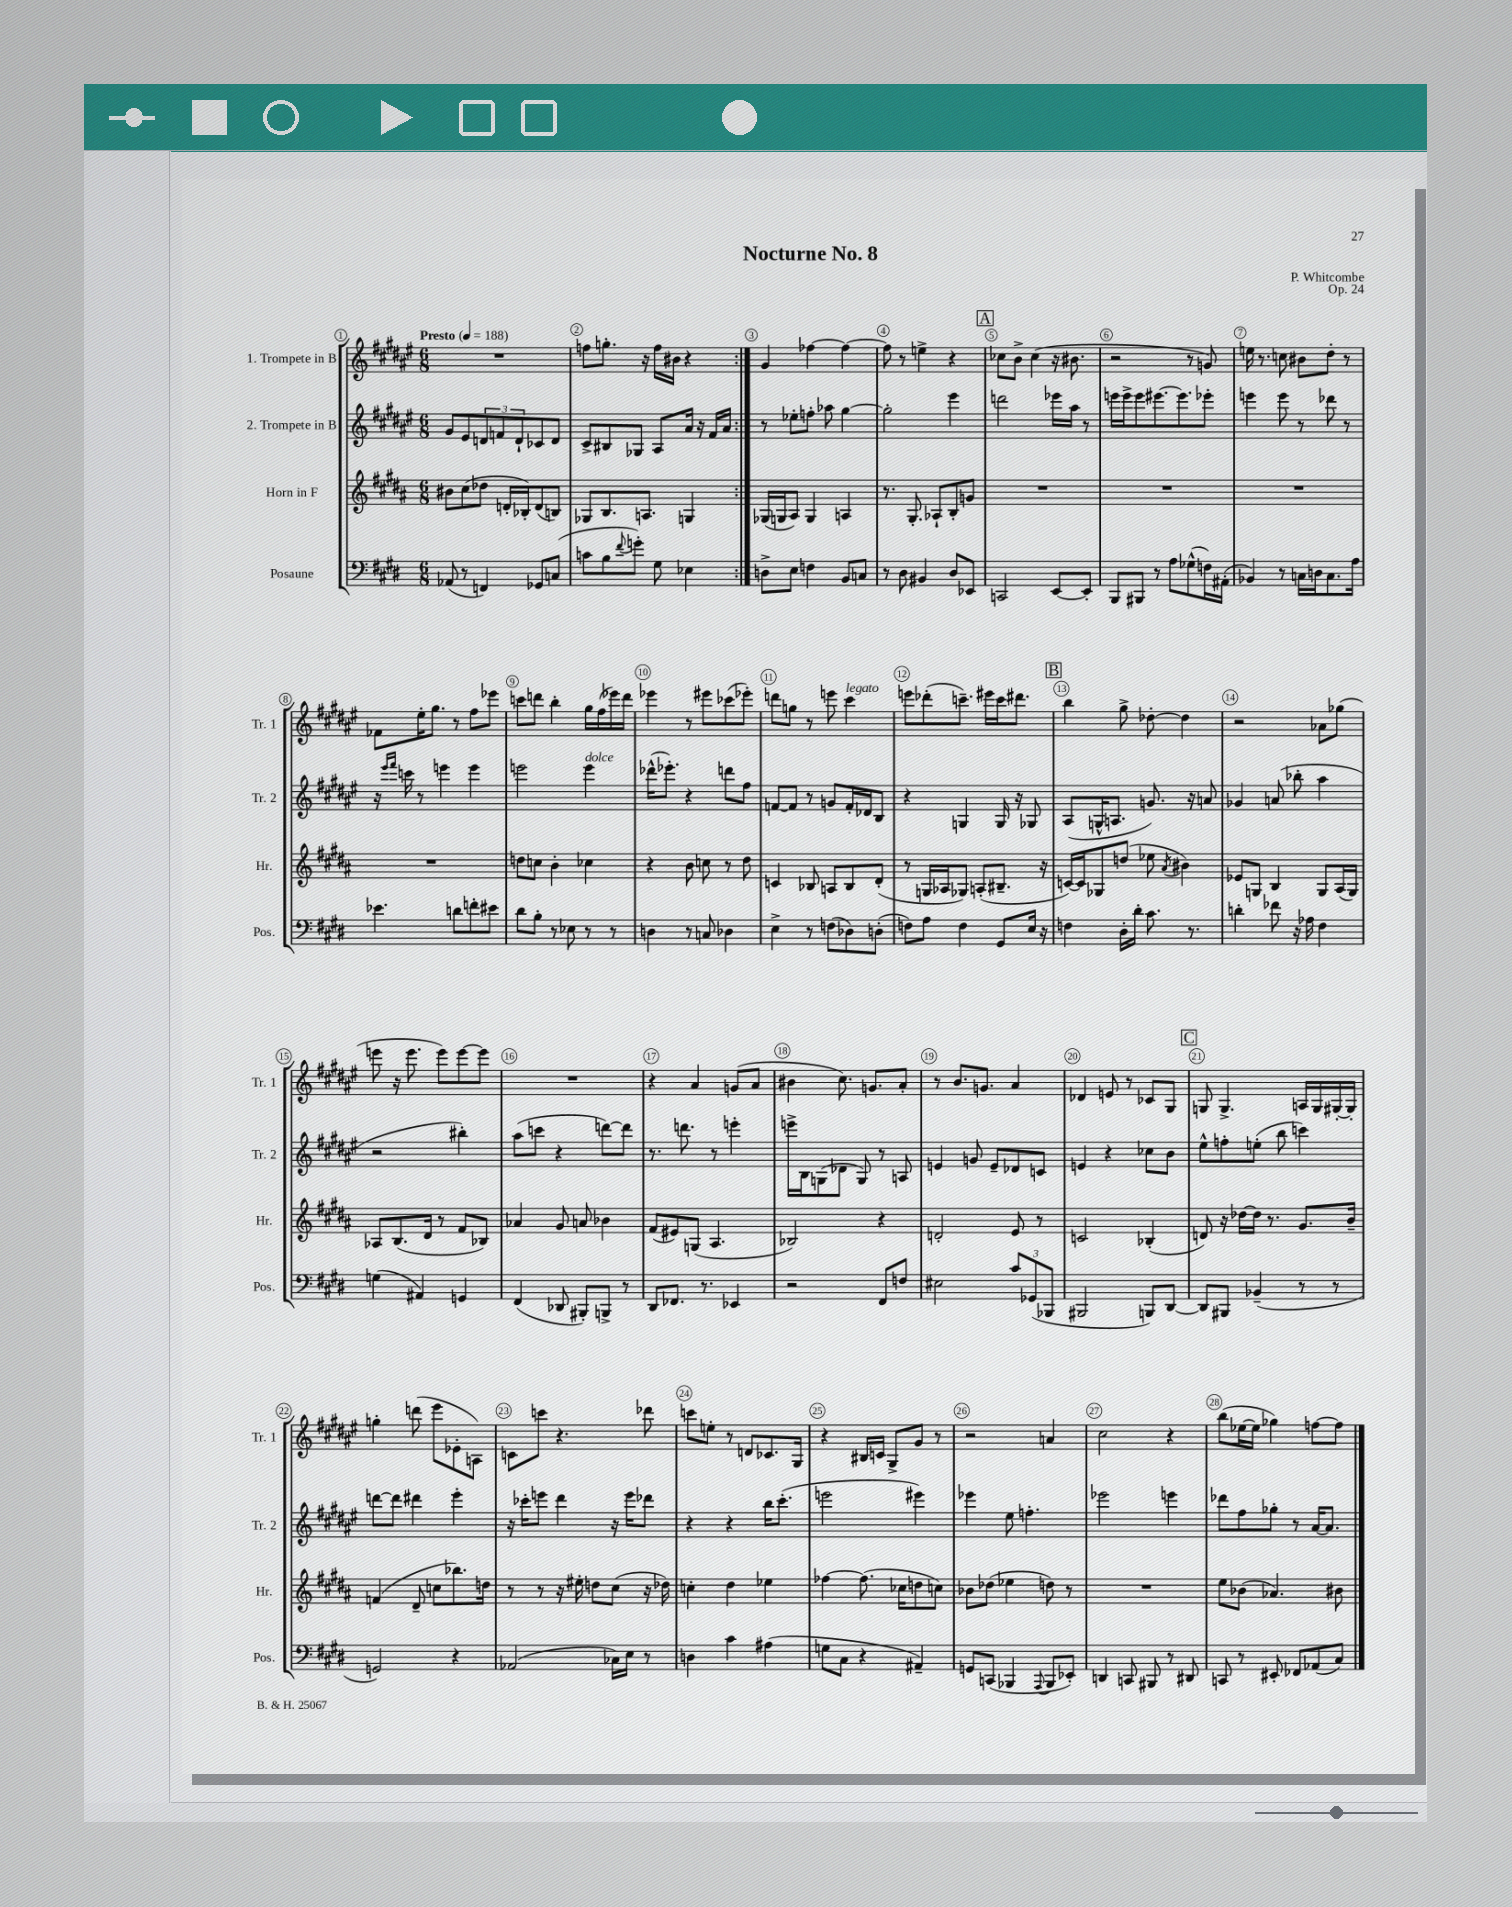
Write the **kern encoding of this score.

**kern	**kern	**kern	**kern
*staff4	*staff3	*staff2	*staff1
*clefF4	*clefG2	*clefG2	*clefG2
*k[f#c#g#d#]	*k[f#c#g#d#a#]	*k[f#c#g#d#a#e#]	*k[f#c#g#d#a#e#]
*M6/8	*M6/8	*M6/8	*M6/8
*MM188	*MM188	*MM188	*MM188
(8AA-	8b#	8g#	2.r
8r	(8cc#	8e#	.
4FF)	8dd-	12d	.
.	.	12f	.
.	16d'	.	.
.	.	12d`	.
.	16B-')	.	.
8GG-	(8d	8c-	.
(8C	8B)	8d	.
=	=	=	=
8c	8G-	8c#^	8ff
8B	8.B	8B#	8.gg'
8qqf#	.	.	.
8g')	.	8G-	.
.	8.A	.	16r
8G#	.	8A#	16ff
.	.	.	16b#
4E-	4G	16a#	4r
.	.	16r	.
.	.	16f#	.
.	.	16a#	.
=:|!	=:|!	=:|!	=:|!
8D^	(16G-	8r	4g#
.	16G	.	.
8E	8A#)	8ee-'	.
4F	4G	8ff'	[4ff-
.	.	8aa-	.
8BB	4A	[4gg#	4ff-_
8C	.	.	.
=	=	=	=
8r	8.r	2gg#']	8ff-]
8D#	.	.	8r
.	8.G#'	.	.
4BB#	.	.	4ee^
.	8A-`	.	.
8D#	8B'	4eee#	4r
8EE-	8g	.	.
=	=	=	=
2CC	2.r	2ddd	8cc-
.	.	.	8b^
.	.	.	(4cc-
[8EE	.	16eee-	16r
.	.	16aa#	8.b#
8EE']	.	8r	.
=	=	=	=
8BBB	2.r	16eee	2r
.	.	16eee^	.
8BBB#	.	8eee	.
8r	.	[8.eee#	.
8A	.	.	.
.	.	8.eee#]	.
(8G-^^	.	.	8r
16F)	.	8eee-'	8g)
(16AA#'	.	.	.
=	=	=	=
4BB-)	2.r	4eee	16ee
.	.	.	8.r
8r	.	8eee	8cc
16C	.	8r	8b#
16D	.	.	.
8.C	.	8ddd-	8dd#'
.	.	8r	8r
16A	.	.	.
=	=	=	=
4.e-	2.r	16r	8f-
.	.	16qqeee#	.
.	.	16qqfff#	.
.	.	16ccc	.
.	.	8r	16ee#'
.	.	.	8.gg#
.	.	4eee	.
8d	.	.	8r
8f'	.	4eee	8ff#
8e#	.	.	8eee-
=	=	=	=
8d#	8dd	2eee	8ccc
8B'	8cc	.	8ddd
8r	4b'	.	4bb'
8E-	.	.	.
8r	4cc-	4eee	16gg#
.	.	.	(16ff#
8r	.	.	16eee-)
.	.	.	16ddd
=	=	=	=
4D	4r	(16ddd-^^	4eee-
.	.	8.eee-')	.
8r	8b	4r	8r
8C	8cc	.	8eee#
4D-	8r	8ddd	(8ccc-
.	8dd#	8ff#	8eee-')
=	=	=	=
4E^	4c	[8f	8ddd
.	.	8f]	8gg
8r	8B-	8r	8r
(8F	8A	8g	8eee
8D-)	8B-	16f'	4ccc#
.	.	16d-	.
(8D'	(8d#'	8B	.
=	=	=	=
8F)	8r	4r	8eee
8A	16G	.	(8ddd-'
.	16A-	.	.
4F	8G-)	4G	8.ccc~)
.	(8A'	.	.
.	.	.	16eee#
8GG#	8.B#~	16G	16ccc
.	.	16r	8.ddd#
16E	.	8G-	.
16r	16r	.	.
=	=	=	=
4F	[16c)	(8A#	4bb
.	16c]	.	.
.	8G-	16G^^	.
.	.	8.A	.
16D#'	(8dd	.	8gg#^
16d#'	.	.	.
8.c#	8ee-	8.g)	[8dd-'
.	8qa#	.	.
.	4b#)	.	4dd-]
8.r	.	16r	.
.	.	8a	.
=	=	=	=
4d'	8e-	4g-	2r
.	8G	.	.
8f-	4B	(8a	.
16r	.	8bb-'	.
16A-	.	.	.
4F#	8G	4aa#	8a-
.	(16A#	.	(8gg-
.	16G)	.	.
=	=	=	=
(4G	8A-	2r	8eee
.	(8.B	.	16r
.	.	.	8.eee
4AA#)	.	.	.
.	16d#	.	.
.	8r	.	8eee)
4GG	8f#	4bb#')	[8eee
.	8B-)	.	8eee]
=	=	=	=
(4FF#	4a-	(8aa#	2.r
.	.	8ccc	.
8DD-	8g#	4r	.
8BBB#')	8a	.	.
8BBB^	4b-	[8ddd)	.
8r	.	8ddd]	.
=	=	=	=
8DD#	(8f#	8.r	4r
8.FF-	8e#)	.	.
.	.	8.ddd	.
.	(8G	.	4a#
8.r	.	.	.
.	4.A#	8r	.
4EE-	.	4eee'	(8g
.	.	.	8a#
=	=	=	=
2r	2B-)	16eee^	4b#
.	.	16B	.
.	.	(8G	.
.	.	8d-	8.cc#)
.	.	8G)	.
.	.	.	8.g
8FF#	4r	8r	.
8F	.	8A	8a#'
=	=	=	=
2E#	2d'	4e	8r
.	.	.	8.b
.	.	8g	.
.	.	.	8.g
.	.	8e~	.
12c#	8e	8d-	4a#
(12GG-	.	.	.
.	8r	8c	.
12BBB-	.	.	.
=	=	=	=
2BBB#	2c	4e	4d-
.	.	4r	8e
.	.	.	8r
8BBB)	(4B-'	8cc-	8c-
[8DD#	.	8b	8G#
=	=	=	=
8DD#]	8d)	8ee#^^	8G
8BBB#	16r	8ff'	4.G^
.	[16dd-	.	.
(4BB-~	16dd-]	(8ee'	.
.	8.r	.	.
.	.	8bb	.
8r	8.g#	4ccc)	16A
.	.	.	16G
8r	.	.	[16G#'
.	16b~	.	16G#']
=	=	=	=
2GG)	(4f	[8ddd	4gg'
.	.	8ddd]	.
.	8d#~	4ddd#	(8ddd
.	8cc	.	8eee#
4r	8.bb-)	4eee#'	8e-'
.	.	.	8A)
.	16dd	.	.
=	=	=	=
(2AA-	8r	16r	8c
.	.	16ccc-'	.
.	8r	8eee	8ccc
.	16r	4ddd#	4.r
.	16ee#'	.	.
.	8dd	.	.
16C-)	(8cc#	16r	.
16E	.	16eee	.
8r	16r	8ddd-	8ddd-
.	16dd-)	.	.
=	=	=	=
4D	4cc'	4r	8ccc
.	.	.	8ee'
4c#	4dd#	4r	8r
.	.	.	8d
(4A#	4ee-	16bb	8.c-
.	.	(8.ccc#'	.
.	.	.	16G#
=	=	=	=
8G	[4ff-	2eee	4r
8C#	.	.	.
4r	(8.ff-]	.	16B#
.	.	.	16c
.	.	.	8G#^
.	16cc-	.	.
4AA#~)	8dd	4eee#)	8g#
.	8cc)	.	8r
=	=	=	=
8GG	8b-	4eee-	2r
(8CC	(8dd-	.	.
4BBB-	4ee-	8ee#	.
.	.	4.ff'	.
8qqAAA	.	.	.
8BBB-	8dd)	.	4a
8EE-')	8r	.	.
=	=	=	=
4DD	2.r	2eee-	2cc#
8CC	.	.	.
8BBB#	.	.	.
8r	.	4eee	4r
8DD#	.	.	.
=	=	=	=
8CC	8ee	8ddd-	(8bb
8r	(8b-	8ff#	[16ee-
.	.	.	16ee-]
8EE#'	4.a-)	8gg-'	4gg-)
8FF-	.	8r	.
(8AA-	.	[16a#	[8ff
.	.	8.a#]	.
8C#)	8b#	.	8ff]
==	==	==	==
*-	*-	*-	*-
